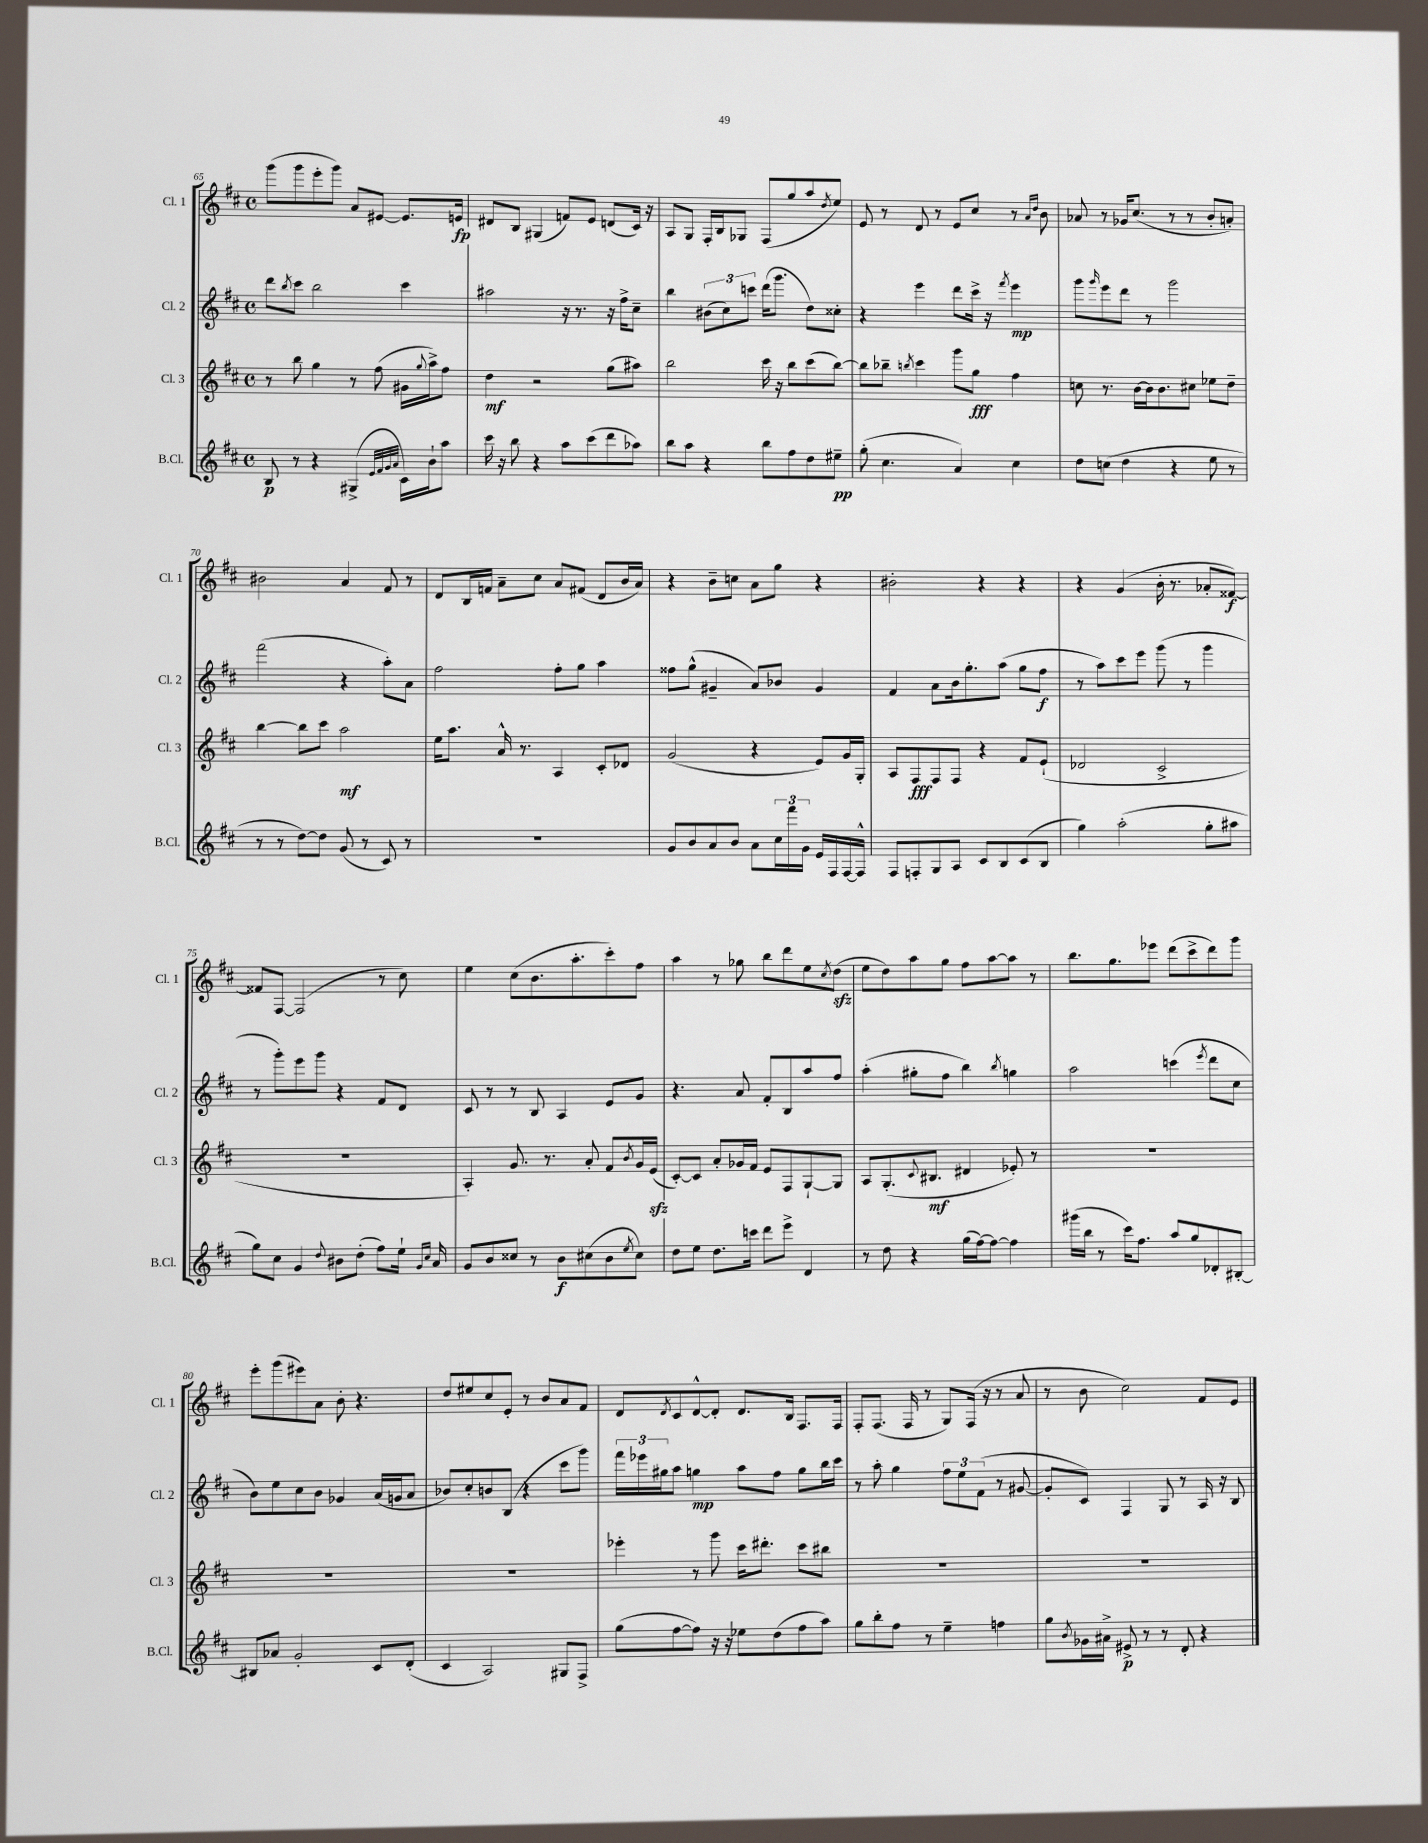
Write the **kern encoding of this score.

**kern	**kern	**kern	**kern
*staff4	*staff3	*staff2	*staff1
*clefG2	*clefG2	*clefG2	*clefG2
*k[f#c#]	*k[f#c#]	*k[f#c#]	*k[f#c#]
*M4/4	*M4/4	*M4/4	*M4/4
*met(c)	*met(c)	*met(c)	*met(c)
8B	8r	8ddd	(8ggg
.	.	8qbb	.
8r	8bb	8ccc#	8ggg
4r	4gg	2bb	8eee'
.	.	.	8ggg)
(4G#^	8r	.	8a
.	(8ff#	.	[8e#
32qqe	.	.	.
32qqf#	.	.	.
32qqg	.	.	.
32qqa	.	.	.
16c#)	16g#	4ccc#	8.e#]
.	8qqgg	.	.
16b`	16aa^)	.	.
8aa	8ff#	.	.
.	.	.	16e
=	=	=	=
16ccc#	4dd	2aa#	8d#
16r	.	.	.
8bb	.	.	8B
4r	2r	.	(4G#
8aa	.	16r	8f)
.	.	8.r	.
(8ccc#	.	.	8e
8ddd	(8gg	16r	(8d
.	.	16ff#^	.
8aa-)	8aa#)	8cc#~	16c#)
.	.	.	16r
=	=	=	=
8bb	2bb	4bb	8A
8aa	.	.	8G
4r	.	(12b#	16F#'
.	.	.	16B
.	.	12cc#)	.
.	.	.	8G-
.	.	12ccc	.
8bb	16ccc#	(16ddd	(8F#
.	16r	8.ggg	.
8ff#	8bb	.	8gg
8dd	(8ccc#	8dd)	8aa
.	.	.	8qdd
8ee#~	[8bb)	8cc##'	8ee)
=	=	=	=
(8gg'	8bb]	4r	8e
4.cc#	8bb-~	.	8r
.	8qbb	.	.
.	4ccc#	4eee	8d
.	.	.	8r
4a)	8ggg	8ddd	8e
.	8gg	16ccc#^	8cc#
.	.	16r	.
.	.	8qfff#	.
4cc#	4ff#	4eee	8r
.	.	.	16qqa
.	.	.	16qqdd
.	.	.	8b
=	=	=	=
8dd	8cc	8ggg	8a-
.	.	16qqggg	.
(8cc	8.r	8eee	8r
4dd	.	8ddd	16g-
.	[16b	.	(8.cc#
.	16b]	8r	.
.	8.b	.	.
4r	.	2ggg	8r
.	8cc#	.	8r
8ee	8ee-	.	8b'
8r	8dd~	.	8a')
=	=	=	=
8r	[4bb	(2fff#	2b#
8r	.	.	.
[8dd)	8bb]	.	.
8dd]	8ccc#	.	.
(8g	2aa	4r	4a
8r	.	.	.
8c#)	.	8aa')	8f#
8r	.	8a	8r
=	=	=	=
1r	16ee	2ff#	8d
.	8.aa	.	.
.	.	.	16B
.	.	.	16f
.	16a^^	.	8a~
.	8.r	.	.
.	.	.	8cc#
.	4A	8ff#'	8a
.	.	8gg	(8f#
.	8c#'	4aa	8d
.	8d-	.	16b
.	.	.	16a)
=	=	=	=
8g	(2g	8ff##	4r
8b	.	(8gg^^	.
8a	.	4g#~	8b~
8b	.	.	8cc
8a	4r	8a)	8a
24cc#	.	8b-	8gg
24fff#	.	.	.
24g	.	.	.
16e	8e)	4g#	4r
16F#	.	.	.
[16F#	16g	.	.
16F#^^]	16G'	.	.
=	=	=	=
8F#	8A	4f#	2b#'
8F'	8F#	.	.
8G	8F#	8a	.
8A	8F#	16b	.
.	.	8.gg'	.
8c#	4r	.	4r
8B	.	(8aa	.
(8c#	8f#	8gg	4r
8B	(8e`	8ff#	.
=	=	=	=
4gg)	2d-	8r	4r
.	.	8aa)	.
(2aa'	.	8ccc#	(4g
.	.	8eee	.
.	2c#^	(8ggg	16b'
.	.	.	8.r
.	.	8r	.
8gg'	.	4ggg	8a-'
8aa#	.	.	[8f##)
=	=	=	=
8gg)	1r	8r	8f##]
8cc#	.	8ggg')	[8F#
4g	.	8eee	(2F#]
.	.	8ggg	.
8qqdd	.	.	.
8b#	.	4r	.
(8dd'	.	.	.
8ff#)	.	8f#	8r
16ee`	.	8d	8cc#)
16qqg	.	.	.
16qqcc#	.	.	.
16a	.	.	.
=	=	=	=
8g	4A')	8c#	4ee
8b	.	8r	.
8cc##	8.g	8r	(8cc#
8r	.	8B	8.b
.	8.r	.	.
8b	.	4A	.
.	.	.	8.aa'
(8cc#	8a'	.	.
8b	8f#	8e	8ccc#')
8qee	8qb	.	.
8cc#)	16g	8g	8ff#
.	(16e	.	.
=	=	=	=
8dd	[8c#')	4.r	4aa
8ee	8c#]	.	.
8.dd	8a'	.	8r
.	16g-	8a	8gg-
16ccc	16f#	.	.
8ddd	8e	8f#'	8bb
8eee^	8F#	8B	8ddd
4d	[8G`	8aa	8ee
.	.	.	8qcc#
.	8G]	8ff#	(8dd
=	=	=	=
8r	8A	(4aa'	8ee
8dd	(8.G'	.	8dd)
4r	.	8gg#'	8aa
.	8qqc#	.	.
.	8.B#	.	.
.	.	8ff#	8gg
(16gg	4d#	4bb)	8ff#
[16ff#)	.	.	.
8ff#_	.	.	[8aa
.	.	8qbb	.
4ff#]	8e-')	4gg	8aa]
.	8r	.	8r
=	=	=	=
(16ggg#	1r	2aa	8.bb
16bb	.	.	.
8r	.	.	.
.	.	.	8.gg
16ccc#)	.	.	.
8.ff#	.	.	.
.	.	.	8eee-
8aa	.	(4ccc	(8ddd
8gg	.	.	8ccc#^
.	.	8qeee	.
8d-'	.	8ddd	8ddd)
[8B#'	.	8cc#	8ggg
=	=	=	=
8B#]	1r	8b)	8eee'
8a-	.	8ee	(8ggg
2g'	.	8cc#	8eee#)
.	.	8b	8a
.	.	4g-	8b'
.	.	.	4.r
8c#	.	(16a	.
.	.	16g	.
(8d'	.	8a	.
=	=	=	=
4c#	1r	8b-)	8dd
.	.	8cc#'	8ee#
2A)	.	8b	8cc#
.	.	(8B	8e'
.	.	4r	8r
.	.	.	8b
8G#	.	8ccc#	8a
8F#^	.	8ggg)	8f#
=	=	=	=
(8gg	4eee-'	24fff#	8d
.	.	24eee-	.
.	.	24gg#	.
.	.	.	8qd
[8ff#	.	8aa	8c#
8ff#])	8r	4gg	[8d^^
16r	8ggg	.	8d']
16r	.	.	.
8ee-	16ccc#	8aa	8.d
.	8.ddd#'	.	.
(8dd	.	8ff#	.
.	.	.	16B
8ff#	8ccc#	8gg	8.F#
8aa)	8bb#	16bb	.
.	.	16ccc#	16F#
=	=	=	=
8gg	1r	8r	8F#'
8bb'	.	8aa'	(8.F#
8ff#	.	4gg	.
.	.	.	16F#
8r	.	.	8r
4ee~	.	12ff#	8G)
.	.	12ee	.
.	.	.	(16F#
.	.	(12f#	.
.	.	.	16r
4ff	.	8r	8r
.	.	[8g#	8a
=	=	=	=
8gg	1r	8g#']	8r
8qb	.	.	.
16g-	.	8c#)	8b
16a#^	.	.	.
8e#^	.	4F#	2cc#)
8r	.	.	.
8r	.	8G	.
8d'	.	8r	.
4r	.	16A	8f#
.	.	16r	.
.	.	8B	8e
==	==	==	==
*-	*-	*-	*-
